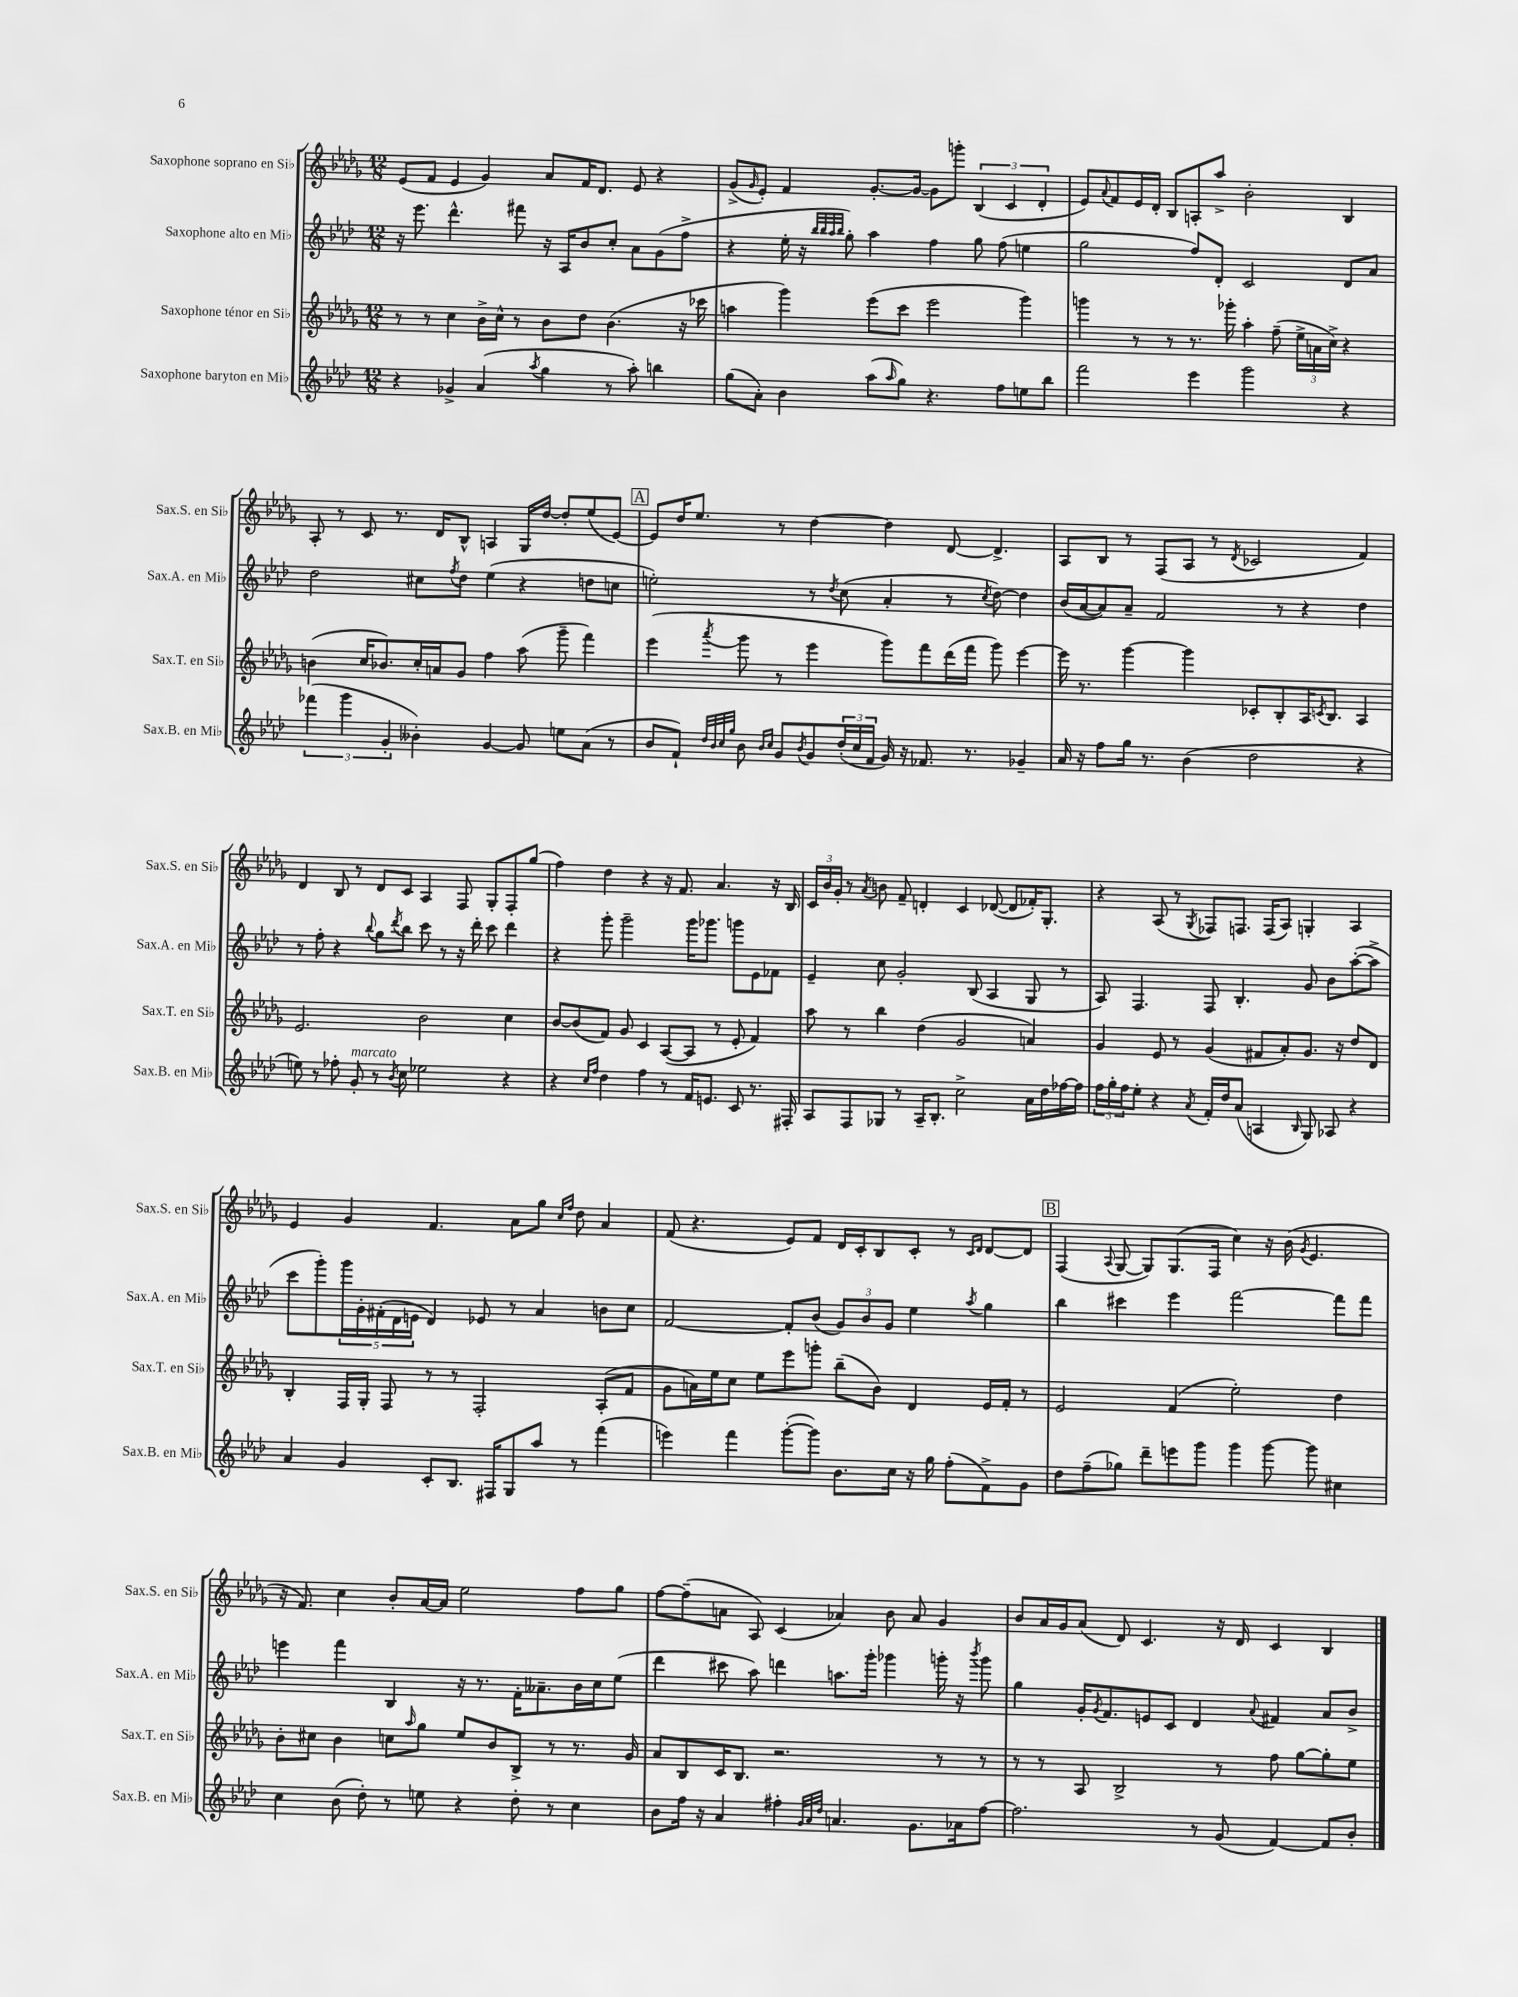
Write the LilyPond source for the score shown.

<<
\new StaffGroup <<
\new Staff = "s0" \with { instrumentName = "Saxophone soprano en Sib" shortInstrumentName = "Sax.S. en Sib" } {
    \clef treble \key des \major \numericTimeSignature \time 12/8
    ees'8( f'8 ees'4 ges'4) aes'8 f'16 des'8. ees'8 r4 |
    ges'8->( \grace { ges'16 } ees'8-.) f'4 ges'8.~-. ges'16~ ges'8 g'''8-. \tuplet 3/2 { bes4( c'4 des'4-. } |
    ees'8) \appoggiatura { aes'8 } f'8 ees'16 des'16-. bes8 a8-. aes''8-> bes'2-. bes4 |
    aes8-. r8 c'8 r8. des'16 bes8-^ a4 ges16 des''16~ des''8-. ees''8( ees'8~) |
    \mark \markup { \box "A" } ees'8 des''16 ees''8. r8 des''4~ des''4 des'8~ des'4.-> |
    aes8 bes8 r8 f8( aes8 r8 \acciaccatura { des'8 } ces'2 f'4) |
    des'4 bes8 r8 des'8 c'8 aes4 f8 ges8-. f8-. ges''8( |
    f''4) des''4 r4 r16 f'8. aes'4. r16 bes16 |
    \tuplet 3/2 { c'16 bes'16 ges'16-. } r8 \acciaccatura { aes'8 } b'8 f'8-- d'4-. c'4 des'8~( des'8 fes'16-.) ges8.-. |
    r4 aes8( r8 \acciaccatura { ges8 } fes8) f8. f16( aes8) g4-. aes4 |
    ees'4 ges'4 f'4. aes'8 ges''8 \grace { c''16 f''16 } des''8 aes'4 |
    f'8( r4. ees'8) f'8 des'16 c'16-. bes8 c'8-. r8 \grace { c'16 des'16 } des'8~ des'8 |
    \mark \markup { \box "B" } f4( \appoggiatura { aes8 } ges8~ ges8) ges8.( f16 c''4) r16 bes'16( \acciaccatura { ges'8 } ees'4. |
    r16 f'8.) c''4 bes'8-. aes'16~ aes'16 ees''2 f''8 ges''8 |
    f''8~ f''8--( a'8 aes8) c'4( aes'4) bes'8 aes'8 ges'4 |
    bes'8 aes'16 ges'16 aes'8( des'8) c'4. r16 des'16 c'4 bes4 \bar "|." |
}
\new Staff = "s1" \with { instrumentName = "Saxophone alto en Mib" shortInstrumentName = "Sax.A. en Mib" } {
    \clef treble \key aes \major \numericTimeSignature \time 12/8
    r16 ees'''8. des'''4.-^ fis'''8 r16 aes16 bes'8 c''8-. aes'8 g'8( f''8-> |
    r4 ees''16-. r16 \grace { bes''32 bes''32 aes''32 bes''32 } g''8-.) aes''4 f''4 g''8 f''8( e''4 |
    g''2 f''8) des'8-. c'2 des'8 aes'8 |
    des''2 cis''8 \acciaccatura { f''8 } des''8 ees''4( r4 d''8 c''8 |
    \mark \markup { \box "A" } e''2-.) r8 \acciaccatura { des''8 } c''8( aes'4-. r8 \acciaccatura { c''8 } des''8~) des''4 |
    bes'16( aes'16~ aes'8) aes'8-- f'2 r8 r4 des''4 |
    r8 f''8-. r4 \appoggiatura { bes''8 } g''8 \acciaccatura { des'''8 } bes''8 c'''8 r8 r16 des'''16-. c'''8 des'''4 |
    r4 g'''8-. g'''2-- g'''16 ges'''8. g'''8 ees'8 fes'8 |
    ees'4-- c''8 g'2-. bes8( aes4 g8 r8 |
    aes8) f4. f8 bes4.-. g'8 bes'8 aes''8~-.( aes''8-> |
    c'''8 g'''8-.) \tuplet 5/4 { g'''16 g'16-. fis'16-.( des'16 e'16 } des'4) ees'8 r8 aes'4 b'8 c''8 |
    f'2~ f'8-. bes'8( \tuplet 3/2 { g'8) bes'8 g'8 } ees''4 \acciaccatura { aes''8 } g''4 |
    \mark \markup { \box "B" } bes''4 cis'''4 ees'''4 f'''2~ f'''8 f'''8 |
    e'''4 f'''4 bes4 r16 r8. f'16-. aeses'8.-- bes'16 c''16 ees''8( |
    des'''4 cis'''8 aes''8) d'''4 a''8. g'''16-. ges'''4 g'''16-. r16 \acciaccatura { bes'''8 } g'''8 |
    g''4 g'16-. \acciaccatura { g'8 } f'8. e'8 c'8 des'4 \appoggiatura { aes'8 } fis'4 aes'8 bes'8-> \bar "|." |
}
\new Staff = "s2" \with { instrumentName = "Saxophone ténor en Sib" shortInstrumentName = "Sax.T. en Sib" } {
    \clef treble \key des \major \numericTimeSignature \time 12/8
    r8 r8 c''4 bes'16-> c''16-^ r8 bes'8 des''8 bes'4.( r16 ces'''16 |
    a''4 ges'''4) ees'''8( c'''8 ees'''2 ges'''4) |
    g'''4 r8 r8 r8. ges'''16-. aes''4-. f''8--( \tuplet 3/2 { ees''16-> a'16 c''16->) } r4 |
    b'4( c''16 bes'8.) c''16-. a'16 ges'8 f''4 aes''8( ges'''8-- f'''4) |
    \mark \markup { \box "A" } ees'''4( \acciaccatura { aes'''8 } ges'''8 r8 ees'''4 ges'''8) f'''8 des'''16( f'''16 ges'''8) ees'''4~ |
    ees'''16 r8. ges'''4~ ges'''4 ces'8-. bes8-. aes16 \acciaccatura { c'8 } bes8. aes4 |
    ees'2. bes'2 c''4 |
    bes'8~ bes'8( f'8) ges'8 c'4 aes8~( aes8 r8 ees'8-. f'4) |
    aes''8 r8 bes''4 des''4( ges'2 a'4) |
    ges'4 ees'8 r8 ges'4( fis'8 aes'8-.) ges'8. r16 des''8 des'8 |
    bes4-. f16 ges16-. f8 r8 r8 f2-. aes8-.( f'8 |
    ges'8 a'16) ees''16 c''8 ees''8 ees'''8 g'''8-. bes''8--( bes'8) des'4 ees'16 f'16-. r8 |
    \mark \markup { \box "B" } ees'2 f'4( ees''2-.) des''4 |
    bes'8-. cis''8 bes'4 c''8 \grace { aes''16 } ges''8 ees''8 bes'8 bes8-> r8 r8. ges'16 |
    aes'8 bes8 c'16 bes8. r2. r8 r8 |
    r8 r8 aes8 bes2-> r8 f''8 ges''8~ ges''8-. ees''8 \bar "|." |
}
\new Staff = "s3" \with { instrumentName = "Saxophone baryton en Mib" shortInstrumentName = "Sax.B. en Mib" } {
    \clef treble \key aes \major \numericTimeSignature \time 12/8
    r4 ges'4-> aes'4( \acciaccatura { aes''8 } g''4 r8 aes''8-.) b''4 |
    g''8( aes'8-.) bes'4 aes''8( \grace { aes''16 } g''8) r4. f''8 e''8 bes''8 |
    f'''2 ees'''4 g'''2 r4 |
    \tuplet 3/2 { fes'''4( g'''4 g'4-. } beses'4-.) g'4~ g'8 e''8 aes'8( r8 |
    \mark \markup { \box "A" } bes'8 f'8-!) \grace { des''32 bes'32 c''32 g''32 } bes'8 \grace { bes'16 c''16 } g'8 \acciaccatura { bes'8 } g'8 \tuplet 3/2 { des''16-.( c''16 f'16 } g'16) r16 fes'8. r8. ges'4-- |
    aes'16 r16 f''8 g''16 r8. bes'4( des''2 r4 |
    e''8) r8 fes''8-. g'8-.^\markup { \italic "marcato" } r8 \acciaccatura { bes'8 } c''8 ees''2 r4 |
    r4 \grace { c''16 f''16 } des''4 f''4 r8 f'16 e'8. c'8 r8. fis16-. |
    aes8 f8 ges8 r8 aes16-- bes8.-. c''2-> aes'16 des''16 fes''16~ fes''16 |
    \tuplet 3/2 { f''16 g''16-. f''16 } ees''8-. r4 \acciaccatura { aes'8 } f'16-. des''16 aes'8( a4 \grace { bes16 } g8) aes8 r4 |
    aes'4 g'4 c'8-. bes8. fis16 g8 aes''8 r8 f'''4( |
    e'''4) f'''4 g'''8~-.( g'''8) bes'8. c''16 r16 g''16 f''8-.( f'8->) g'8 |
    \mark \markup { \box "B" } des''8 f''8--( ges''8) des'''8-- e'''8 g'''8 g'''4 g'''8~ g'''8 cis''4 |
    c''4 bes'8( des''8-.) r8 e''8 r4 des''8-. r8 c''4 |
    bes'8 f''16 r16 aes'4 fis''4-. \grace { g'32 aes'32 des''32 } a'4. g'8. aes'16 fis''8~ |
    fis''2. r8 g'8( f'4~) f'8 bes'8-. \bar "|." |
}
>>
>>
\layout { \context { \Score \remove "Bar_number_engraver" } }
